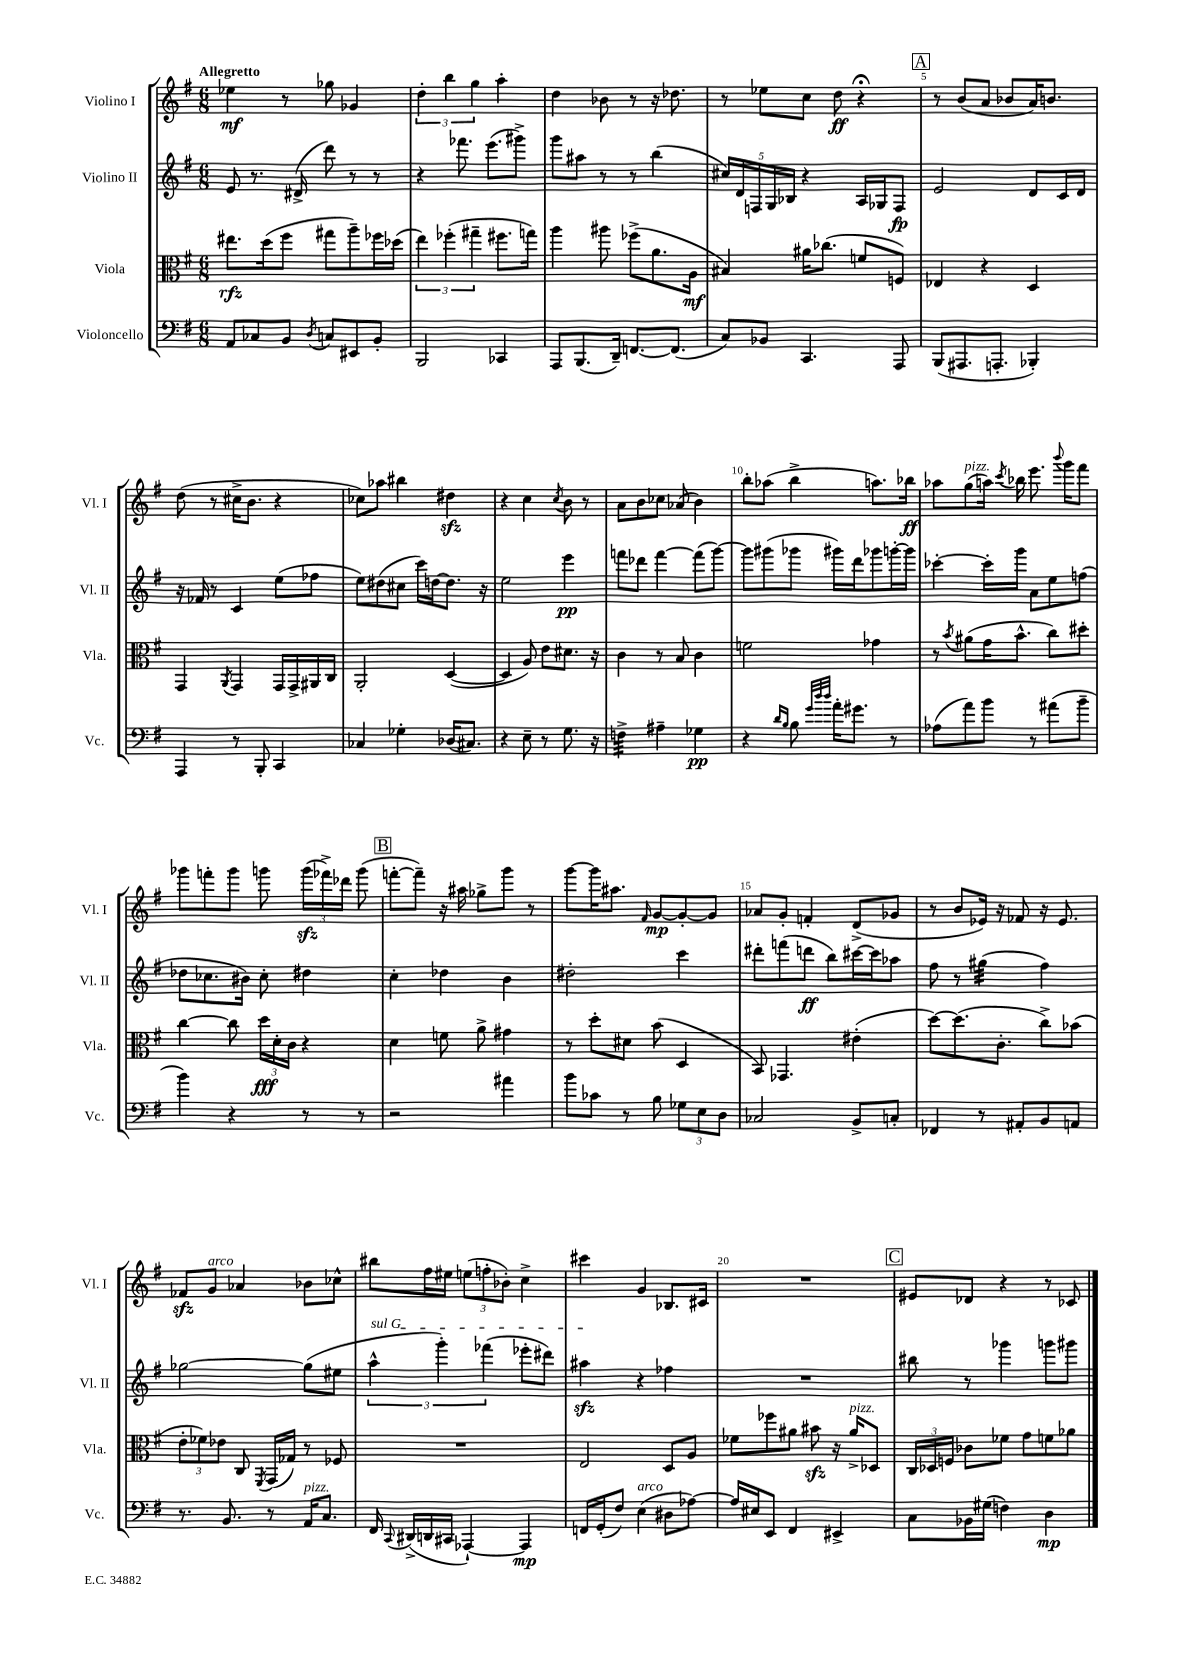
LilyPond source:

<<
\new StaffGroup <<
\new Staff = "s0" \with { instrumentName = "Violino I" shortInstrumentName = "Vl. I" } {
    \clef treble \key g \major \numericTimeSignature \time 6/8 \tempo "Allegretto"
    \autoBeamOff ees''4\mf r8 ges''8 ges'4 |
    \tuplet 3/2 { d''4-. b''4 g''4 } a''4-. |
    d''4 bes'8 r8 r16 des''8. |
    r8 ees''8[ c''8] d''8\ff r4\fermata |
    \mark \markup { \box "A" } r8 b'8[( a'8] bes'8[ a'16) b'8.] |
    d''8( r8 cis''16[-> b'8.] r4 |
    ces''8[) aes''8] bis''4 dis''4\sfz |
    r4 c''4 \acciaccatura { c''8 } b'8 r8 |
    a'8[ b'8 ces''8] aes'8( b'4) |
    b''8[-. aes''8]( b''4-> a''8.[) bes''16]\ff |
    aes''8[ g''8^\markup { \italic "pizz." }( a''16]) \acciaccatura { c'''8 } bes''16 e'''8. \appoggiatura { b'''8 } g'''16[ fis'''8] |
    ges'''8[ f'''8-. ges'''8] g'''8 \tuplet 3/2 { g'''16[\sfz( fes'''16->) des'''16] } g'''8( |
    \mark \markup { \box "B" } f'''8[~-. f'''8]--) r16 ais''16 ges''8[-> g'''8] r8 |
    g'''8[~ g'''16 ais''8.] \grace { fis'16 } g'8[~\mp g'8~-. g'8] |
    aes'8[ g'8]-. f'4-. d'8[->( ges'8] |
    r8 b'8[ ees'16]) r16 fes'8 r16 ees'8. |
    fes'8[\sfz g'8]^\markup { \italic "arco" } aes'4 bes'8[ ces''8]-^ |
    bis''8[ fis''16 eis''16] \tuplet 3/2 { e''8[( f''8-. bes'8]-.) } c''4-> |
    cis'''4 g'4 bes8.[ cis'16] |
    R2. |
    \mark \markup { \box "C" } eis'8[ des'8] r4 r8 ces'8 \bar "|." |
}
\new Staff = "s1" \with { instrumentName = "Violino II" shortInstrumentName = "Vl. II" } {
    \clef treble \key g \major \numericTimeSignature \time 6/8
    \autoBeamOff e'8 r8. dis'16->( d'''8) r8 r8 |
    r4 fes'''8. e'''8.[( gis'''8]->) |
    g'''8[ ais''8] r8 r8 b''4( |
    \tuplet 5/4 { cis''16[) d'16 f16 g16 bes16] } r4 a16[ ges16 f8]\fp |
    \mark \markup { \box "A" } e'2 d'8[ c'16 d'16] |
    r16 fes'16 r8 c'4 e''8[( fes''8] |
    e''8[) dis''8( cis''8] c'''16[) d''16~ d''8.] r16 |
    e''2 e'''4\pp |
    f'''8[ des'''8] f'''4~ f'''8[( g'''8]~) |
    g'''8[ gis'''8( ges'''8] gis'''16[) d'''16 ges'''8 g'''16~-. g'''16] |
    ces'''4~-. ces'''16[-. g'''16] a'8[ e''8 f''8]( |
    des''8[ ces''8. bis'16]) ces''8-. dis''4 |
    \mark \markup { \box "B" } c''4-. des''4 b'4 |
    dis''2-. c'''4 |
    dis'''8[-. f'''8( d'''8]\ff b''8[) cis'''16~ cis'''16 aes''8] |
    fis''8 r8 gis''4:32( fis''4) |
    ges''2~ ges''8[( eis''8] |
    \tuplet 3/2 { \once \override TextSpanner.bound-details.left.text = \markup { \italic "sul G" } a''4-^\startTextSpan g'''4-.) fes'''4( } ees'''8[-. dis'''8]) |
    ais''4\sfz\stopTextSpan r4 fes''4 |
    R2. |
    \mark \markup { \box "C" } bis''8 r8 ges'''4 g'''8[ gis'''8] \bar "|." |
}
\new Staff = "s2" \with { instrumentName = "Viola" shortInstrumentName = "Vla." } {
    \clef alto \key g \major \numericTimeSignature \time 6/8
    \autoBeamOff eis''8.[\rfz d''16( fis''8] gis''8[ a''8--) fes''16 des''16]( |
    \tuplet 3/2 { e''4) fes''4-.( gis''4-- } fis''8.[ g''16]) |
    a''4 ais''8 fes''8[->( a'8. a16]\mf |
    bis4) ais'16[ ces''8.]( f'8[ f8]) |
    \mark \markup { \box "A" } ees4 r4 d4 |
    g,4 \acciaccatura { a,8 } g,4 g,16[ g,16-> ais,16 c16] |
    a,2-. d4~( |
    d4 a8) e'8[ dis'8.] r16 |
    c'4 r8 b8 c'4 |
    f'2 ges'4 |
    r8 \acciaccatura { b'8 } ais'8[( g'16 b'8.]-^ c''8[) dis''8]-. |
    c''4~ c''8 \tuplet 3/2 { d''16[\fff d'16-. c'16] } r4 |
    \mark \markup { \box "B" } d'4 f'8 a'8-> gis'4 |
    r8 d''8[-. dis'8] b'8( d4 |
    b,8) ges,4. eis'4-.( |
    d''8[~) d''8.( c'8.]-. c''8[->) bes'8]( |
    \tuplet 3/2 { e'8[-. fes'8) ees'8] } c8 \acciaccatura { fis,8 } g,16[( ges16]) r8 fes8 |
    R2. |
    e2 d8[ a8] |
    fes'8[ fes''8 ais'8] bis'8\sfz r16 ais'16[->^\markup { \italic "pizz." } des8] |
    \mark \markup { \box "C" } \tuplet 3/2 { c16[ des16 f16] } ces'8[ fes'8] g'8[ f'8 aes'8] \bar "|." |
}
\new Staff = "s3" \with { instrumentName = "Violoncello" shortInstrumentName = "Vc." } {
    \clef bass \key g \major \numericTimeSignature \time 6/8
    \autoBeamOff a,8[ ces8 b,8] \acciaccatura { d8 } c8[ eis,8 b,8]-. |
    b,,2 ces,4 |
    a,,8[ b,,8.( d,16]--) f,8.[~ f,8.]( |
    c8[) bes,8] c,4. a,,8 |
    \mark \markup { \box "A" } b,,8[( ais,,8. a,,8.]-. bes,,4-.) |
    a,,4 r8 b,,8-. c,4 |
    ces4 ges4-. des16[( cis8.]) |
    r4 e8-- r8 g8. r16 |
    f4:32-> ais4-- ges4\pp |
    r4 \grace { d'16[ b16] } b8 \grace { g'32[ d''32 d''32] } a'16[-. gis'8.] r8 |
    aes8[( a'8) b'8] r8 ais'8[( b'8]-- |
    b'4) r4 r8 r8 |
    \mark \markup { \box "B" } r2 ais'4 |
    b'8[ ces'8] r8 b8 \tuplet 3/2 { ges8[ e8 d8] } |
    ces2 b,8[-> c8]-. |
    fes,4 r8 ais,8[-. b,8 a,8] |
    r8. b,8. r8 a,16[^\markup { \italic "pizz." } c8.] |
    fis,16 \appoggiatura { c,8 } dis,16[->( d,16 cis,16] aes,,4~-!) aes,,4\mp |
    f,16[ g,16-.( fis8]) e4^\markup { \italic "arco" }( dis8[ aes8]~) |
    aes16[ eis16 e,8] fis,4 eis,4-> |
    \mark \markup { \box "C" } c8[ bes,16 gis16]( f4) d4\mp \bar "|." |
}
>>
>>
\layout { \context { \Score \override BarNumber.break-visibility = ##(#f #t #t) barNumberVisibility = #(every-nth-bar-number-visible 5) } }
